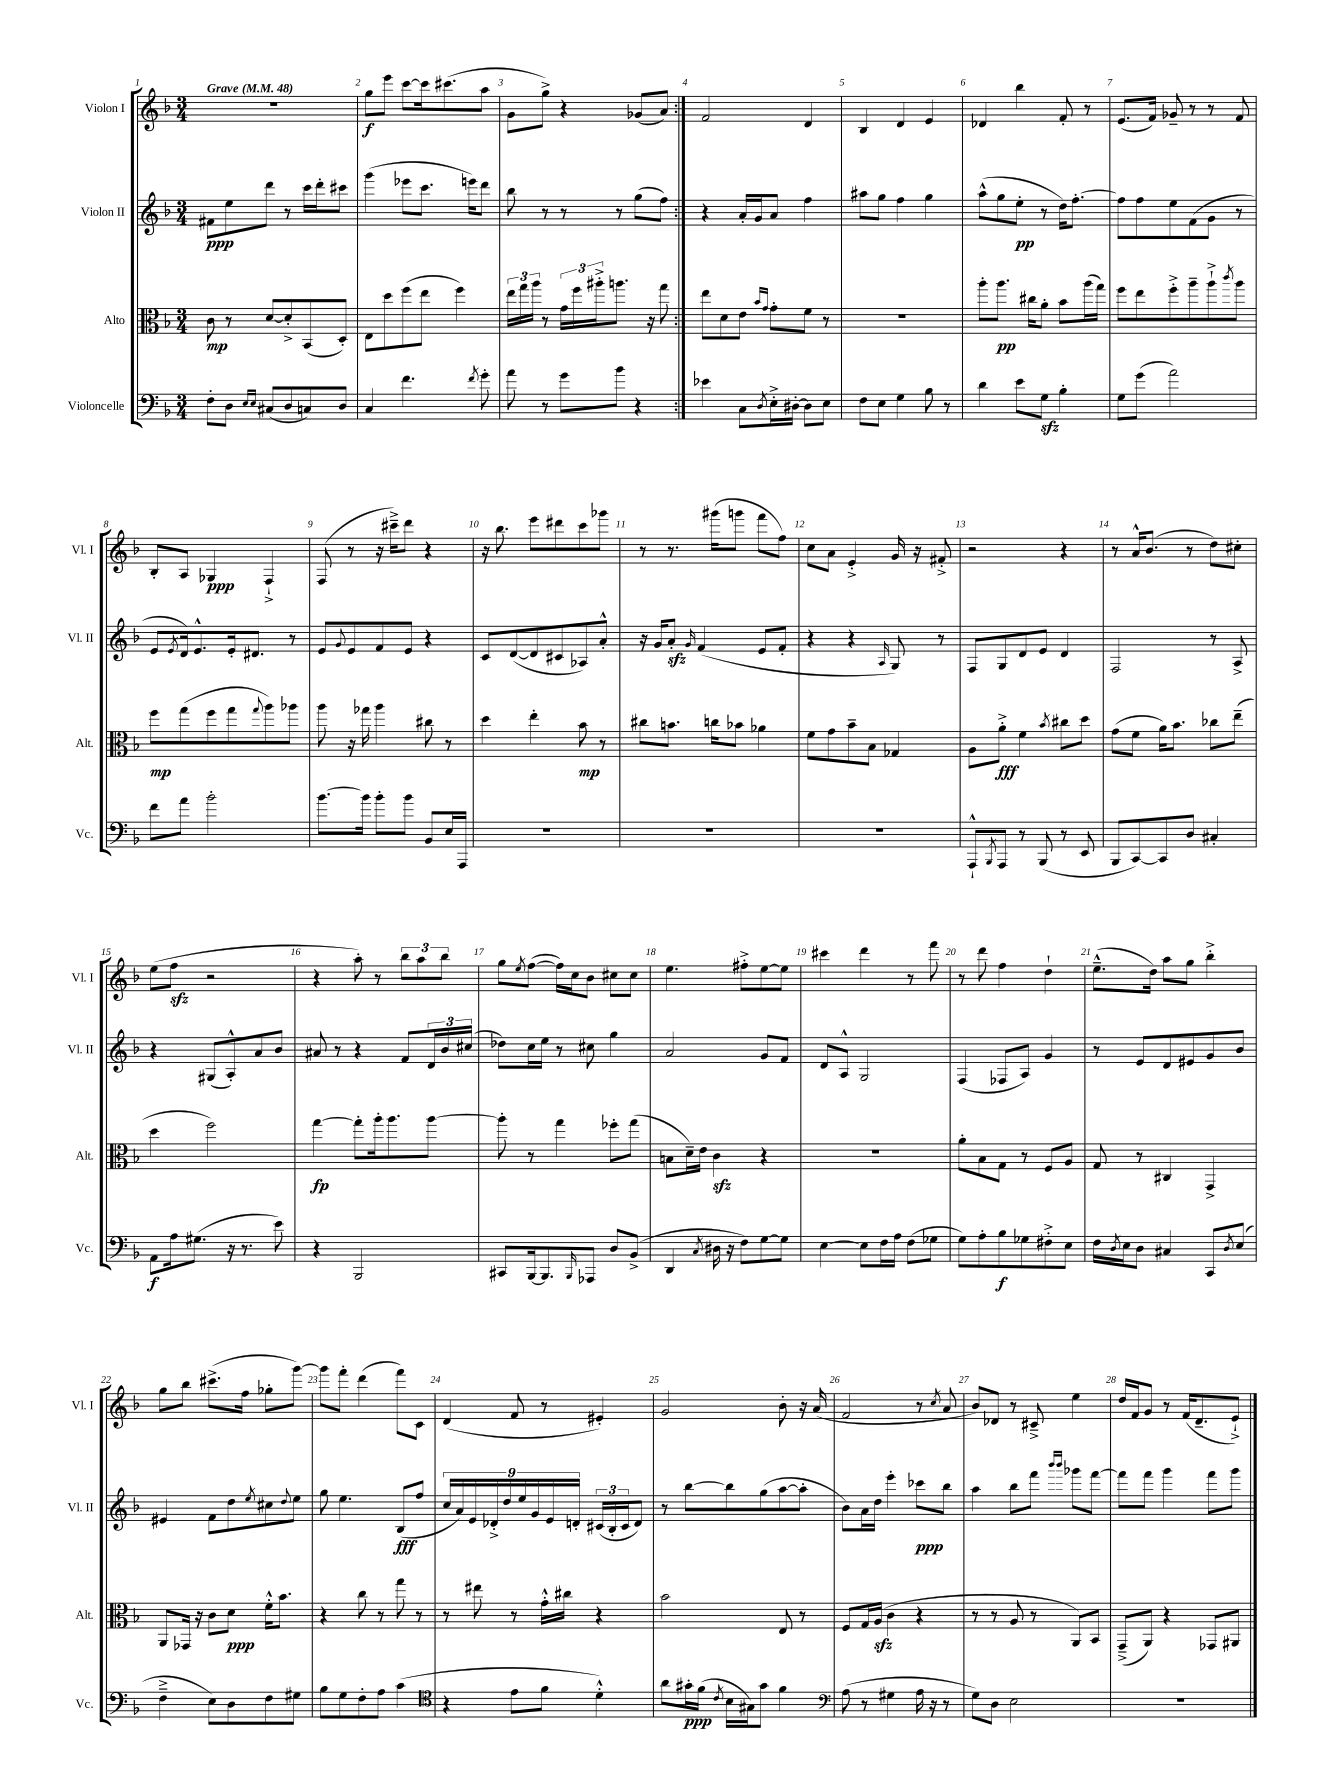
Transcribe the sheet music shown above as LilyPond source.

<<
\new StaffGroup <<
\new Staff = "s0" \with { instrumentName = "Violon I" shortInstrumentName = "Vl. I" } {
    \clef treble \key f \major \numericTimeSignature \time 3/4 \tempo "Grave" 4 = 48
    \repeat volta 2 { R2. |
    g''8\f e'''8 c'''8~ c'''16 cis'''8.( a''8 |
    g'8 g''8->) r4 ges'8( a'8) | }
    f'2 d'4 |
    bes4 d'4 e'4 |
    des'4 bes''4 f'8-. r8 |
    e'8.( f'16) ges'8-- r8 r8 f'8 |
    bes8-. a8 ges4\ppp f4-!-> |
    f8( r8 r16 cis'''16--->) d'''8 r4 |
    r16 bes''8. e'''8 dis'''8 c'''8 ges'''8 |
    r8 r8. gis'''16( g'''8 f'''8 f''8) |
    c''8 a'8 e'4-.-> g'16 r16 fis'8-.-> |
    r2 r4 |
    r8 a'16-^ bes'8.( r8 d''8) cis''8-. |
    e''8( f''8\sfz r2 |
    r4 a''8-.) r8 \tuplet 3/2 { bes''8 a''8 bes''8 } |
    g''8 \acciaccatura { e''8 } f''8~( f''16) c''16 bes'8 cis''8 cis''8 |
    e''4. fis''8-.-> e''8~ e''8 |
    cis'''4 d'''4 r8 f'''8 |
    r8 d'''8 f''4 d''4-! |
    e''8.---^( d''16) a''8 g''8 bes''4-.-> |
    g''8 bes''8 cis'''8.->( f''16 ges''8-. g'''8~) |
    g'''8 f'''8-. d'''4( f'''8) c'8 |
    d'4( f'8 r8 eis'4-.) |
    g'2 bes'8-. r16 a'16( |
    f'2 r8 \acciaccatura { c''8 } a'8 |
    bes'8) des'8 r8 cis'8---> e''4 |
    d''16 f'16 g'8 r8 f'16( d'8.-- e'8-!->) \bar "|." |
}
\new Staff = "s1" \with { instrumentName = "Violon II" shortInstrumentName = "Vl. II" } {
    \clef treble \key f \major \numericTimeSignature \time 3/4
    \repeat volta 2 { fis'8\ppp e''8 d'''8 r8 c'''16 d'''16-. cis'''8 |
    g'''4( ees'''8 c'''8. e'''16) d'''8 |
    bes''8 r8 r8 r8 g''8( f''8) | }
    r4 a'16-. g'16 a'8 f''4 |
    ais''8 g''8 f''4 g''4 |
    a''8-^( g''8 e''8-.\pp r8 d''16) f''8.~-. |
    f''8 f''8 e''8 f'8( g'8 r8 |
    e'8 \acciaccatura { e'8 } d'16) e'8.-^ e'16-. dis'8. r8 |
    e'8 \appoggiatura { g'8 } e'8 f'8 e'8 r4 |
    c'8 d'8~( d'8 cis'8 aes8) a'8-.-^ |
    r16 g'16 a'8-.\sfz \grace { g'16 } f'4( e'8 f'8-. |
    r4 r4 \grace { a16 } g8) r8 |
    f8 g8 d'8 e'8 d'4 |
    f2 r8 a8-> |
    r4 gis8( a8-.-^) a'8 bes'8 |
    ais'8 r8 r4 f'8 \tuplet 3/2 { d'16 bes'16 cis''16( } |
    des''8) c''16 e''16 r8 cis''8 g''4 |
    a'2 g'8 f'8 |
    d'8 a8-^ g2 |
    f4( fes8 a8) g'4 |
    r8 e'8 d'8 eis'8 g'8 bes'8 |
    eis'4 f'8 d''8 \acciaccatura { e''8 } cis''8 \appoggiatura { d''8 } e''8 |
    g''8 e''4. bes8\fff( f''8 |
    \tuplet 9/8 { c''16 a'16) e'16 des'16-.-> d''16 e''16 g'16 e'16 d'16-. } \tuplet 3/2 { cis'16( bes16-. cis'16 } d'8) |
    r8 bes''8~ bes''8 g''8( a''8~ a''8-. |
    bes'8) a'16 d''16 e'''4-. ces'''8\ppp bes''8 |
    a''4 bes''8 f'''8 \grace { bes'''16 bes'''16 } ges'''8 f'''8~ |
    f'''8 f'''8 g'''4 f'''8 g'''8 \bar "|." |
}
\new Staff = "s2" \with { instrumentName = "Alto" shortInstrumentName = "Alt." } {
    \clef alto \key f \major \numericTimeSignature \time 3/4
    \repeat volta 2 { c'8\mp r8 d'8~ d'8-.-> bes,8( d8-.) |
    e8 d''8 f''8( e''8 f''4) |
    \tuplet 3/2 { e''16 g''16 a''16 } r8 \tuplet 3/2 { g'16 f''16 ais''16-.-> } a''8. r16 g''8 | }
    e''8 d'8 e'8 \grace { bes'16 g'16 } g'8-. f'8 r8 |
    R2. |
    a''8-. a''8.\pp cis''16 a'8-. bes'8 a''16( g''16) |
    f''8 e''8 f''8-.-> a''8-- a''8-!-> \acciaccatura { c'''8 } a''8 |
    f''8\mp g''8( f''8 g''8 \appoggiatura { g''8 } a''8) aes''8 |
    a''8 r16 ges''16 a''4 cis''8 r8 |
    d''4 e''4-. bes'8\mp r8 |
    cis''8 b'8. c''16 bes'8 aes'4 |
    f'8 g'8 bes'8-- bes8 ges4 |
    a8 a'8-.->\fff f'4 \acciaccatura { bes'8 } cis''8 d''8 |
    g'8( f'8 a'16) bes'8. ces''8 e''8--( |
    d''4 f''2) |
    g''4~\fp g''8-. a''16-. a''8. a''8~ |
    a''8-. r8 g''4 fes''8-. g''8( |
    b8 d'16--) e'16 c'4\sfz r4 |
    R2. |
    a'8-. bes8 g8 r8 f8 a8 |
    g8 r8 cis4 g,4-> |
    a,8 ges,16 r16 c'8 d'8\ppp f'16-.-^ bes'8. |
    r4 c''8 r8 g''8 r8 |
    r8 eis''8 r8 g'16-.-^ cis''16 r4 |
    bes'2 e8 r8 |
    f8 g16 a16\sfz( c'4 r4 |
    r8 r8 a8 r8 a,8) bes,8 |
    g,8--->( a,8) r4 ges,8 ais,8 \bar "|." |
}
\new Staff = "s3" \with { instrumentName = "Violoncelle" shortInstrumentName = "Vc." } {
    \clef bass \key f \major \numericTimeSignature \time 3/4
    \repeat volta 2 { f8-. d8 \grace { e16 e16 } cis8( d8 c8) d8 |
    c4 f'4. \acciaccatura { f'8 } g'8-. |
    a'8 r8 g'8 bes'8 r4 | }
    ees'4 c8 \acciaccatura { d8 } e16-.-> dis16~-. dis8 e8 |
    f8 e8 g4 bes8 r8 |
    d'4 e'8 g8\sfz bes4-. |
    g8 g'8( a'2) |
    f'8 a'8 bes'2-. |
    bes'8.~ bes'16 bes'8-. bes'8 bes,8 e16 a,,16 |
    R2. |
    R2. |
    R2. |
    a,,8-!-^ \acciaccatura { bes,,8 } a,,8 r8 bes,,8( r8 e,8 |
    bes,,8 c,8~) c,8 d8 cis4-. |
    a,8\f a16 gis8.( r16 r8. e'8) |
    r4 bes,,2 |
    cis,8 bes,,16~ bes,,8. \grace { bes,,16 } aes,,8 d8 bes,8->( |
    d,4 \acciaccatura { c8 } dis16 r16 f8) g8~ g8 |
    e4~ e8 f16 a16 f8( ges8 |
    g8) a8-. bes8\f ges8 fis8-.-> e8 |
    f16 \acciaccatura { d8 } e16 d8 cis4 c,8 \acciaccatura { d8 } e8( |
    f4---> e8) d8 f8 gis8 |
    bes8 g8 f8-. a8 c'4( |
    \clef tenor r4 e'8 f'8 d'4-.-^) |
    a'8 gis'16-.\ppp f'16( \acciaccatura { c'8 } bes16 gis16) gis'8 f'4 |
    \clef bass a8( r8 gis4 a16 r16 r8 |
    g8) d8 e2 |
    R2. \bar "|." |
}
>>
>>
\layout { \context { \Score \override BarNumber.break-visibility = ##(#f #t #t) barNumberVisibility = #all-bar-numbers-visible } }
